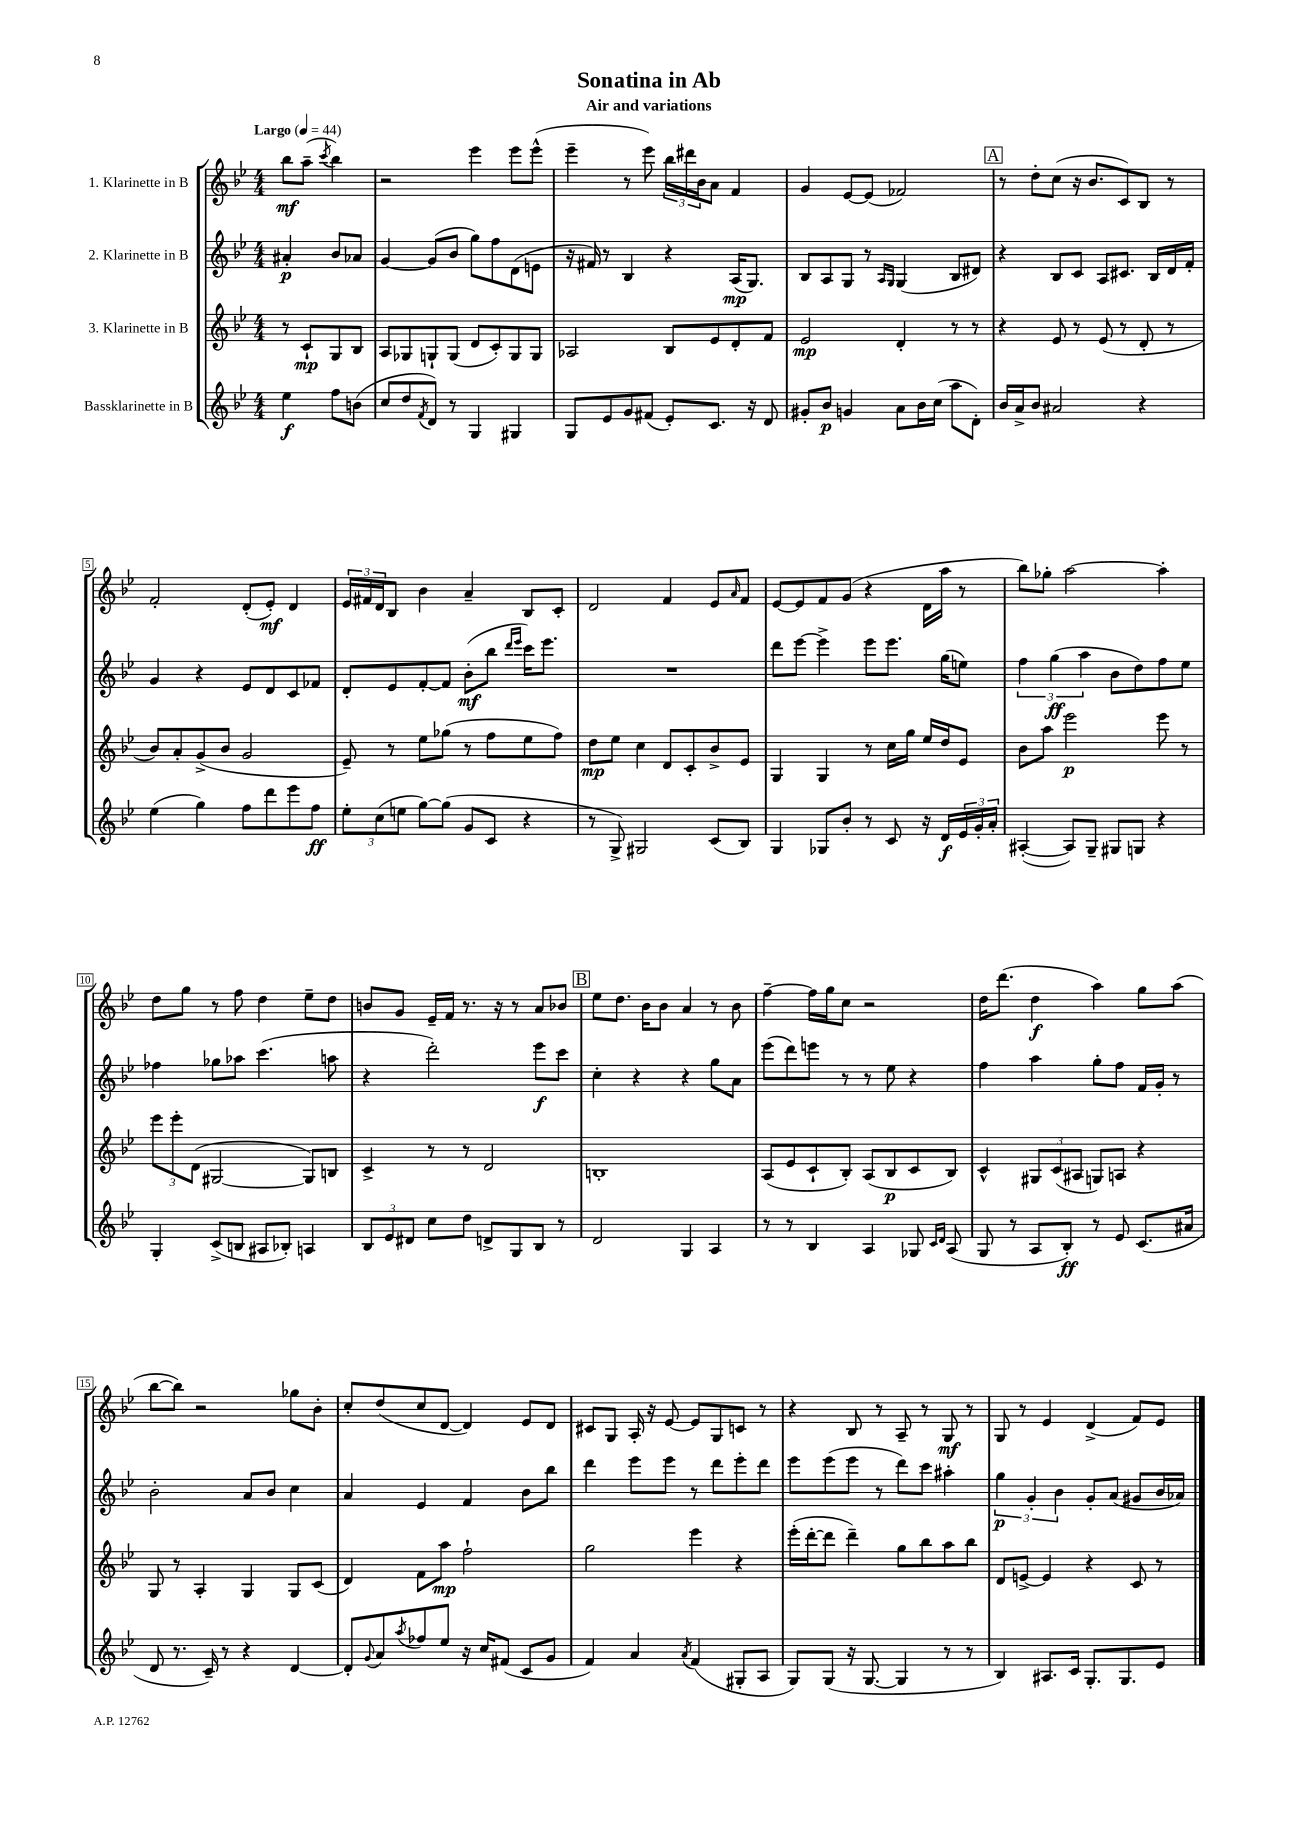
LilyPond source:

\header { title = "Sonatina in Ab" subtitle = "Air and variations" }
<<
\new StaffGroup <<
\new Staff = "s0" \with { instrumentName = "1. Klarinette in B" } {
    \clef treble \key bes \major \numericTimeSignature \time 4/4 \partial 2 \tempo "Largo" 4 = 44
    bes''8\mf a''8--( \acciaccatura { c'''8 } bes''4) |
    r2 ees'''4 ees'''8 ees'''8-^( |
    ees'''4-- r8 ees'''8) \tuplet 3/2 { bes''16 dis'''16 bes'16 } a'8 f'4 |
    g'4 ees'8~ ees'8( fes'2) |
    \mark \markup { \box "A" } r8 d''8-. c''8( r16 bes'8. c'8) bes8 r8 |
    f'2-. d'8-.( ees'8-.\mf) d'4 |
    \tuplet 3/2 { ees'16 fis'16 d'16 } bes8 bes'4 a'4-- bes8 c'8-. |
    d'2 f'4 ees'8 \grace { a'16 } f'8 |
    ees'8~ ees'8 f'8 g'8( r4 d'16 a''16 r8 |
    bes''8) ges''8-. a''2~ a''4-. |
    d''8 g''8 r8 f''8 d''4 ees''8-- d''8 |
    b'8 g'8 ees'16-- f'16 r8. r16 r8 a'8 bes'8 |
    \mark \markup { \box "B" } ees''8 d''8. bes'16 bes'8 a'4 r8 bes'8 |
    f''4~-- f''16 g''16 c''8 r2 |
    d''16 d'''8.( d''4\f a''4) g''8 a''8( |
    bes''8~ bes''8) r2 ges''8 bes'8-. |
    c''8-. d''8( c''8 d'8~ d'4) ees'8 d'8 |
    cis'8 g8 a16-. r16 ees'8~ ees'8 g8 c'8 r8 |
    r4 bes8 r8 a8-- r8 g8\mf r8 |
    g8 r8 ees'4 d'4->( f'8) ees'8 \bar "|." |
}
\new Staff = "s1" \with { instrumentName = "2. Klarinette in B" } {
    \clef treble \key bes \major \numericTimeSignature \time 4/4 \partial 2
    ais'4-.\p bes'8 aes'8 |
    g'4~ g'8( bes'8 g''8) f''8 d'8( e'8 |
    r16 fis'16) r8 bes4 r4 a16\mp( g8.) |
    bes8 a8 g8 r8 \grace { a16 g16 } g4( bes8 dis'8) |
    \mark \markup { \box "A" } r4 bes8 c'8 a8 cis'8. bes16 d'16 f'16-. |
    g'4 r4 ees'8 d'8 c'8 fes'8 |
    d'8-. ees'8 f'8~-. f'8 bes'8-.\mf( bes''8 \grace { d'''16 ees'''16 } c'''16) ees'''8. |
    R1 |
    d'''8 ees'''8~ ees'''4-> ees'''8 ees'''8. g''16( e''8) |
    \tuplet 3/2 { f''4 g''4\ff( a''4 } bes'8 d''8) f''8 ees''8 |
    fes''4 ges''8 aes''8 c'''4.( a''8 |
    r4 d'''2-.) ees'''8\f c'''8 |
    \mark \markup { \box "B" } c''4-. r4 r4 g''8 a'8 |
    ees'''8( d'''8) e'''8 r8 r8 ees''8 r4 |
    f''4 a''4 g''8-. f''8 f'16 g'16-. r8 |
    bes'2-. a'8 bes'8 c''4 |
    a'4 ees'4 f'4 bes'8 bes''8 |
    d'''4 ees'''8 ees'''8 r8 d'''8 ees'''8-. d'''8 |
    ees'''8 ees'''8( ees'''8 r8 d'''8) c'''8 ais''4-. |
    \tuplet 3/2 { g''4\p g'4-. bes'4 } g'8-. a'8( gis'8 bes'16 aes'16) \bar "|." |
}
\new Staff = "s2" \with { instrumentName = "3. Klarinette in B" } {
    \clef treble \key bes \major \numericTimeSignature \time 4/4 \partial 2
    r8 c'8-!\mp g8 bes8 |
    a8 ges8 g8-! g8( d'8 c'8-.) g8 g8 |
    aes2 bes8 ees'8 d'8-. f'8 |
    ees'2\mp d'4-. r8 r8 |
    \mark \markup { \box "A" } r4 ees'8 r8 ees'8( r8 d'8-. r8 |
    bes'8) a'8-. g'8->( bes'8 g'2 |
    ees'8--) r8 ees''8 ges''8( r8 f''8 ees''8 f''8) |
    d''8\mp ees''8 c''4 d'8 c'8-. bes'8-> ees'8 |
    g4 g4 r8 c''16 g''16 ees''16 d''16 ees'8 |
    bes'8 a''8 ees'''2\p ees'''8 r8 |
    \tuplet 3/2 { ees'''8 ees'''8-. d'8( } gis2~ gis8) b8 |
    c'4-> r8 r8 d'2 |
    \mark \markup { \box "B" } b1-. |
    a8( ees'8 c'8-! bes8-.) a8( bes8\p c'8 bes8) |
    c'4-^ \tuplet 3/2 { gis8 c'8( ais8 } g8) a8 r4 |
    g8 r8 a4-. g4 g8 c'8( |
    d'4) f'8 a''8\mp f''2-! |
    g''2 ees'''4 r4 |
    ees'''16-.( d'''16~-. d'''8 d'''4--) g''8 bes''8 a''8 bes''8 |
    d'8 e'8~-> e'4 r4 c'8 r8 \bar "|." |
}
\new Staff = "s3" \with { instrumentName = "Bassklarinette in B" } {
    \clef treble \key bes \major \numericTimeSignature \time 4/4 \partial 2
    ees''4\f f''8 b'8( |
    c''8 d''8 \acciaccatura { f'8 } d'8) r8 g4 gis4 |
    g8 ees'8 g'8 fis'8( ees'8-.) c'8. r16 d'8 |
    gis'8-. bes'8\p g'4 a'8 bes'16 c''16( a''8 d'8-.) |
    \mark \markup { \box "A" } bes'16 a'16-> bes'8 ais'2 r4 |
    ees''4( g''4) f''8 d'''8 ees'''8 f''8\ff |
    \tuplet 3/2 { ees''8-. c''8( e''8 } g''8~) g''8( g'8 c'8 r4 |
    r8 g8->) gis2 c'8( bes8) |
    g4 ges8 bes'8-. r8 c'8 r16 d'16\f \tuplet 3/2 { ees'16 g'16-. a'16-. } |
    ais4~-.( ais8) g8-- gis8 g8 r4 |
    g4-. c'8->( b8 ais8 bes8-.) a4 |
    \tuplet 3/2 { bes8 ees'8 dis'8 } c''8 d''8 d'8-> g8 bes8 r8 |
    \mark \markup { \box "B" } d'2 g4 a4 |
    r8 r8 bes4 a4 ges8 \grace { c'16 d'16 } a8( |
    g8 r8 a8 bes8-.\ff) r8 ees'8 c'8.( ais'16 |
    d'8 r8. c'16--) r8 r4 d'4~ |
    d'8-. \appoggiatura { g'8 } a'8 \acciaccatura { a''8 } fes''8 ees''8 r16 c''16 fis'8( c'8 g'8 |
    f'4) a'4 \acciaccatura { a'8 } f'4( gis8-. a8 |
    g8) g8( r16 g8.~ g4 r8 r8 |
    bes4) ais8. c'16 g8.-. g8. ees'8 \bar "|." |
}
>>
>>
\layout { \context { \Score \override BarNumber.stencil = #(make-stencil-boxer 0.1 0.3 ly:text-interface::print) } }
